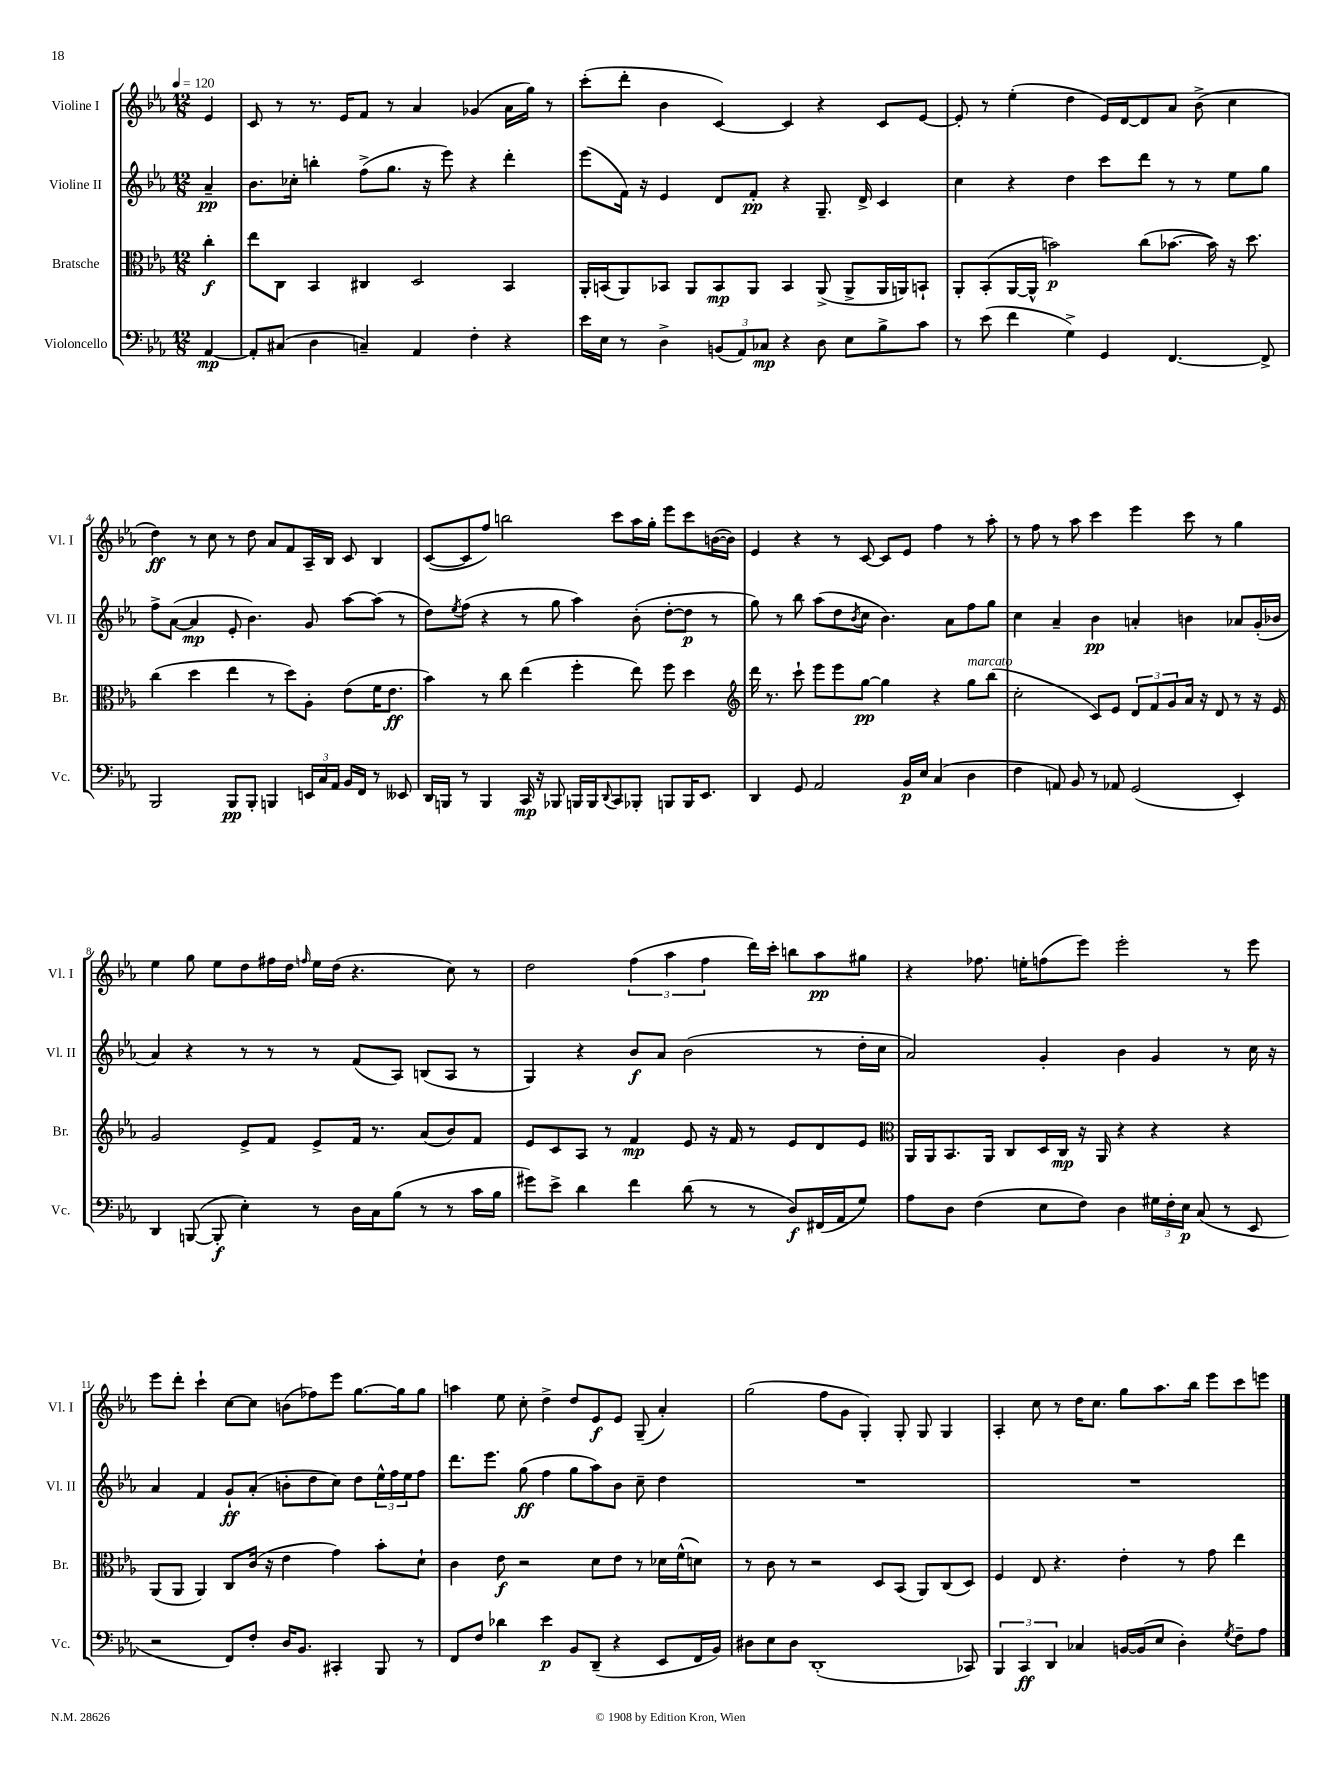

**kern	**dynam	**kern	**dynam	**kern	**dynam	**kern	**dynam
*part4	*part4	*part3	*part3	*part2	*part2	*part1	*part1
*staff4	*staff4	*staff3	*staff3	*staff2	*staff2	*staff1	*staff1
*I"Violoncello	*	*I"Bratsche	*	*I"Violine II	*	*I"Violine I	*
*I'Vc.	*	*I'Br.	*	*I'Vl. II	*	*I'Vl. I	*
*clefF4	*	*clefC3	*	*clefG2	*	*clefG2	*
*k[b-e-a-]	*	*k[b-e-a-]	*	*k[b-e-a-]	*	*k[b-e-a-]	*
*M12/8	*	*M12/8	*	*M12/8	*	*M12/8	*
*MM120	*	*MM120	*	*MM120	*	*MM120	*
=	=	=	=	=	=	=	=
[4AA-/	mp	4cc'\	f	4a-~/	pp	4e-/	.
=1	=1	=1	=1	=1	=1	=1	=1
8AA-'/L]	.	8ee-\L	.	8.b-\L	.	8c/	.
(8C#X/J	.	8C\J	.	.	.	8r	.
.	.	.	.	16cc-X'\Jk	.	.	.
4D\	.	4BB-/	.	4bbn'\	.	8.r	.
.	.	.	.	.	.	16e-/KL	.
4Cn~/)	.	4C#X/	.	(8ff^\L	.	8f/J	.
.	.	.	.	8.gg\J	.	8r	.
4AA-/	.	2D/	.	.	.	4a-/	.
.	.	.	.	16r	.	.	.
.	.	.	.	8eee-\)	.	.	.
4F'\	.	.	.	4r	.	(4g-X/	.
4r	.	4BB-/	.	4ddd'\	.	16a-\LL	.
.	.	.	.	.	.	16gg\JJ)	.
.	.	.	.	.	.	8r	.
=2	=2	=2	=2	=2	=2	=2	=2
16e-\LL	.	16AA-'/LL	.	(8eee-\L	.	(8ccc'\L	.
16E-\JJ	.	(16BBn/J	.	.	.	.	.
8r	.	8AA-/)	.	16f\Jk)	.	8ddd'\J	.
.	.	.	.	16r	.	.	.
4D^\	.	8BB-X/J	.	4e-/	.	4b-\	.
.	.	8AA-/L	.	.	.	.	.
(12BBn/L	.	8BB-/	mp	8d/L	.	[4c/)	.
12AA-/)	.	.	.	.	.	.	.
.	.	8AA-/J	.	8f'/J	pp	.	.
12C-X/J	mp	.	.	.	.	.	.
4r	.	4BB-/	.	4r	.	4c/]	.
8D\	.	(8AA-^/	.	8.G~/	.	4r	.
8E-\L	.	8AA-^/L	.	.	.	.	.
.	.	.	.	16d^/	.	.	.
8B-^\	.	16AA-/L	.	4c/	.	8c/L	.
.	.	16AAn/J)	.	.	.	.	.
8c\J	.	8BBn`/J	.	.	.	[8e-/J	.
=3	=3	=3	=3	=3	=3	=3	=3
8r	.	8AA-'/L	.	4cc\	.	8e-'/]	.
(8e-\	.	(8BB-'/	.	.	.	8r	.
4f\	.	[16AA-/L	.	4r	.	(4ee-'\	.
.	.	16AA-^^/JJ]	.	.	.	.	.
.	.	2bn\)	p	.	.	.	.
4G^\)	.	.	.	4dd\	.	4dd\	.
4GG/	.	.	.	8ccc\L	.	16e-/LL)	.
.	.	.	.	.	.	[16d/J	.
.	.	(8cc\L	.	8ddd\J	.	8d/]	.
[4.FF/	.	[8.b-X\J	.	8r	.	8a-/J	.
.	.	.	.	8r	.	(8b-^\	.
.	.	16b-\])	.	.	.	.	.
.	.	16r	.	8ee-\L	.	4cc\	.
.	.	8.dd\	.	.	.	.	.
8FF^/]	.	.	.	8gg\J	.	.	.
!!LO:LB:g=z
=4	=4	=4	=4	=4	=4	=4	=4
2BBB-/	.	(4cc\	.	8ff^\L	.	4dd\)	ff
.	.	.	.	([8a-\J	.	.	.
.	.	4dd\	.	4a-/]	mp	8r	.
.	.	.	.	.	.	8cc\	.
8BBB-/L	pp	4ee-\	.	8e-'/	.	8r	.
8BBB-'/J	.	.	.	4.b-\)	.	8dd\	.
4BBBn/	.	8r	.	.	.	8a-/L	.
.	.	8dd\L)	.	.	.	8f/	.
24EEn/LL	.	8A-'\J	.	8g/	.	16A-~/L	.
24C/	.	.	.	.	.	.	.
.	.	.	.	.	.	16B-/JJ	.
24AA-/JJ	.	.	.	.	.	.	.
16BB-/LL	.	(8e-\L	.	[8aa-\L	.	8c/	.
16FF/JJ	.	.	.	.	.	.	.
8r	.	16f\K	.	(8aa-\J]	.	4B-/	.
.	.	8.e-\J	ff	.	.	.	.
8EE--X/	.	.	.	8r	.	.	.
=5	=5	=5	=5	=5	=5	=5	=5
16DD/LL	.	4b-\)	.	8dd\L)	.	([8c/L	.
16BBBn/JJ	.	.	.	.	.	.	.
.	.	.	.	8qee-/	.	.	.
8r	.	.	.	(8ff\J	.	8c/]	.
4BBB/	.	8r	.	4r	.	8ff/J)	.
.	.	8cc\	.	.	.	2bbn\	.
16CC/	mp	(4ee-\	.	8r	.	.	.
16r	.	.	.	.	.	.	.
8BBB-X/	.	.	.	8gg\	.	.	.
16BBBn/LL	.	4ff'\	.	4aa-\)	.	.	.
16BBB/J	.	.	.	.	.	.	.
8qqDD/	.	.	.	.	.	.	.
8CC/	.	.	.	.	.	8ccc\L	.
8BBB-X'/J	.	8ee-\)	.	(8b-'\	.	16aa-\L	.
.	.	.	.	.	.	16gg'\JJ	.
8BBBn/L	.	8ff\	.	[8dd'\L	.	8eee-\L	.
16BBB/K	.	4dd\	.	8dd\J]	p	8ccc\	.
8.EE-/J	.	.	.	.	.	.	.
.	.	.	.	8r	.	([16bn\L	.
.	.	.	.	.	.	16b\JJ])	.
=6	=6	=6	=6	=6	=6	=6	=6
*	*	*clefG2	*	*	*	*	*
4DD/	.	16ddd\	.	8gg\)	.	4e-/	.
.	.	8.r	.	.	.	.	.
.	.	.	.	8r	.	.	.
8GG/	.	8ccc`\	.	8bb-\	.	4r	.
2AA-/	.	8eee-\L	.	(8aa-\L	.	.	.
.	.	8eee-\	.	8dd\	.	8r	.
.	.	.	.	8qb-/	.	.	.
.	.	[8gg\J	pp	8cc\J	.	[8c/	.
.	.	4gg\]	.	4.b-\)	.	8c/L]	.
16BB-/LL	p	.	.	.	.	8e-/J	.
16E-/JJ	.	.	.	.	.	.	.
(4C/	.	4r	.	.	.	4ff\	.
.	.	.	.	8a-\L	.	.	.
!	!	!LO:TX:a:i:t=marcato	!	!	!	!	!
4D\	.	8gg\L	.	8ff\	.	8r	.
.	.	(8bb-\J	.	8gg\J	.	8aa-'\	.
=7	=7	=7	=7	=7	=7	=7	=7
4F\	.	2cc'\	.	4cc\	.	8r	.
.	.	.	.	.	.	8ff\	.
8AAn/)	.	.	.	4a-~/	.	8r	.
8BB-/	.	.	.	.	.	8aa-\	.
8r	.	8c/L)	.	4b-\	pp	4ccc\	.
8AA-X/	.	8e-/J	.	.	.	.	.
(2GG/	.	12d/L	.	4an'/	.	4eee-\	.
.	.	12f/	.	.	.	.	.
.	.	12g/	.	.	.	.	.
.	.	16a-/Jk	.	4bn\	.	8ccc\	.
.	.	16r	.	.	.	.	.
.	.	8d/	.	.	.	8r	.
4EE-'/)	.	8r	.	8a-X/L	.	4gg\	.
.	.	16r	.	(16g'/L	.	.	.
.	.	16e-/	.	16b-X/JJ	.	.	.
!!LO:LB:g=z
=8	=8	=8	=8	=8	=8	=8	=8
4DD/	.	2g/	.	4a-/)	.	4ee-\	.
([8BBBn/	.	.	.	4r	.	8gg\	.
8BBB'/]	f	.	.	.	.	8ee-\L	.
4E-'\)	.	8e-^/L	.	8r	.	8dd\	.
.	.	8f/J	.	8r	.	16ff#X\L	.
.	.	.	.	.	.	16dd\JJ	.
.	.	.	.	.	.	16qqffn/	.
8r	.	8e-^/L	.	8r	.	16ee-\LL	.
.	.	.	.	.	.	(16dd\JJ	.
16D\LL	.	16f/Jk	.	(8f/L	.	4.r	.
16C\J	.	8.r	.	.	.	.	.
(8B-\J	.	.	.	8A-/J)	.	.	.
8r	.	(8a-/L	.	(8Bn/L	.	.	.
8r	.	8b-/)	.	8A-/J	.	8cc\)	.
16c\LL	.	8f/J	.	8r	.	8r	.
16B-\JJ	.	.	.	.	.	.	.
=9	=9	=9	=9	=9	=9	=9	=9
8g#X\L)	.	8e-/L	.	4G/)	.	2dd\	.
8e-^\J	.	8c/	.	.	.	.	.
4d\	.	8A-/J	.	4r	.	.	.
.	.	8r	.	.	.	.	.
4f\	.	4f/	mp	8b-/L	f	(6ff\	.
.	.	.	.	8a-/J	.	.	.
.	.	.	.	.	.	6aa-\	.
(8d\	.	8e-/	.	(2b-\	.	.	.
.	.	.	.	.	.	6ff\	.
8r	.	16r	.	.	.	.	.
.	.	16f/	.	.	.	.	.
8r	.	8r	.	.	.	16ddd\LL)	.
.	.	.	.	.	.	16ccc'\JJ	.
8D/L)	f	8e-/L	.	.	.	8bbn\L	.
(16FF#X/L	.	8d/	.	8r	.	8aa-\	pp
16AA-/J	.	.	.	.	.	.	.
8G/J)	.	8e-/J	.	16dd'\LL	.	8gg#X\J	.
.	.	.	.	16cc\JJ	.	.	.
=10	=10	=10	=10	=10	=10	=10	=10
*	*	*clefC3	*	*	*	*	*
8A-\L	.	16AA-/LL	.	2a-/)	.	4r	.
.	.	16AA-/J	.	.	.	.	.
8D\J	.	8.BB-/	.	.	.	.	.
(4F\	.	.	.	.	.	8.ff-X\	.
.	.	16AA-/Jk	.	.	.	.	.
.	.	8C/L	.	.	.	.	.
.	.	.	.	.	.	16een'\KL	.
8E-\L	.	16D/L	.	4g'/	.	(8ffn\	.
.	.	16C/JJ	mp	.	.	.	.
8F\J)	.	16r	.	.	.	8eee-\J)	.
.	.	16AA-/	.	.	.	.	.
4D\	.	4r	.	4b-\	.	2eee-'\	.
24G#X\LL	.	4r	.	4g/	.	.	.
24F'\	.	.	.	.	.	.	.
24E-\JJ	p	.	.	.	.	.	.
(8C/	.	.	.	.	.	.	.
8r	.	4r	.	8r	.	8r	.
8EE-/	.	.	.	16cc\	.	8eee-\	.
.	.	.	.	16r	.	.	.
!!LO:LB:g=z
=11	=11	=11	=11	=11	=11	=11	=11
2r	.	(8AA-/L	.	4a-/	.	8eee-\L	.
.	.	8AA-/J	.	.	.	8ddd'\J	.
.	.	4AA-/)	.	4f/	.	4ccc`\	.
8FF/L)	.	8C/L	.	8g`/L	ff	[8cc\L	.
8F'/J	.	(16c/Jk	.	(8a-'/J	.	8cc\J]	.
.	.	16r	.	.	.	.	.
16D/KL	.	4e-\	.	8bn'\L	.	(8bn\L	.
8.BB-/J	.	.	.	.	.	.	.
.	.	.	.	8dd\	.	8ff-X\)	.
4CC#X'/	.	4g\)	.	8cc\J)	.	8eee-\J	.
.	.	.	.	8dd\L	.	[8.gg\L	.
8BBB-/	.	8b-'\L	.	24ee-^^\L	.	.	.
.	.	.	.	24ff\	.	.	.
.	.	.	.	.	.	16gg\k]	.
.	.	.	.	24ee-\J	.	.	.
8r	.	8d`\J	.	8ff\J	.	8gg\J	.
=12	=12	=12	=12	=12	=12	=12	=12
8FF/L	.	4c\	.	8.ddd\L	.	4aan\	.
8F/J	.	.	.	.	.	.	.
.	.	.	.	8.eee-\J	.	.	.
4d-X\	.	8e-\	f	.	.	8ee-\	.
.	.	2r	.	(8gg\	ff	8cc'\	.
4e-\	p	.	.	4ff\	.	4dd^\	.
8BB-/L	.	.	.	8gg\L	.	8dd/L	.
(8DD~/J	.	8d\L	.	8aa-\)	.	8e-/	f
4r	.	8e-\J	.	8b-\J	.	8e-/J	.
.	.	8r	.	8cc~\	.	(8G~/	.
8EE-/L	.	16d-X\LL	.	4dd\	.	4a-'/)	.
.	.	(16f^^\J	.	.	.	.	.
16FF/L	.	8dn\J)	.	.	.	.	.
16BB-/JJ)	.	.	.	.	.	.	.
=13	=13	=13	=13	=13	=13	=13	=13
8D#X\L	.	8r	.	1.r	.	(2gg\	.
8E-\	.	8c\	.	.	.	.	.
8D#\J	.	8r	.	.	.	.	.
(1DD'	.	2r	.	.	.	.	.
.	.	.	.	.	.	8ff\L	.
.	.	.	.	.	.	8g\J	.
.	.	.	.	.	.	4G'/)	.
.	.	8D/L	.	.	.	.	.
.	.	(8BB-/J	.	.	.	8G'/	.
.	.	8AA-/L)	.	.	.	8G/	.
.	.	(8C/	.	.	.	4G/	.
8CC-X/)	.	8D/J)	.	.	.	.	.
=14	=14	=14	=14	=14	=14	=14	=14
6BBB-/	.	4F/	.	1.r	.	4A-'/	.
6CC/	ff	.	.	.	.	.	.
.	.	8E-/	.	.	.	8cc\	.
6DD/	.	.	.	.	.	.	.
.	.	4.r	.	.	.	8r	.
4C-X/	.	.	.	.	.	16dd\KL	.
.	.	.	.	.	.	8.cc\J	.
[16BBn/LL	.	4e-'\	.	.	.	8gg\L	.
(16BB/J]	.	.	.	.	.	.	.
8E-/J	.	.	.	.	.	8.aa-\	.
4D'\)	.	8r	.	.	.	.	.
.	.	.	.	.	.	16bb-\Jk	.
.	.	8g\	.	.	.	8eee-\L	.
8qG/	.	.	.	.	.	.	.
8F~\L	.	4ee-\	.	.	.	8ccc\	.
8A-\J	.	.	.	.	.	8eeen\J	.
==	==	==	==	==	==	==	==
*-	*-	*-	*-	*-	*-	*-	*-
